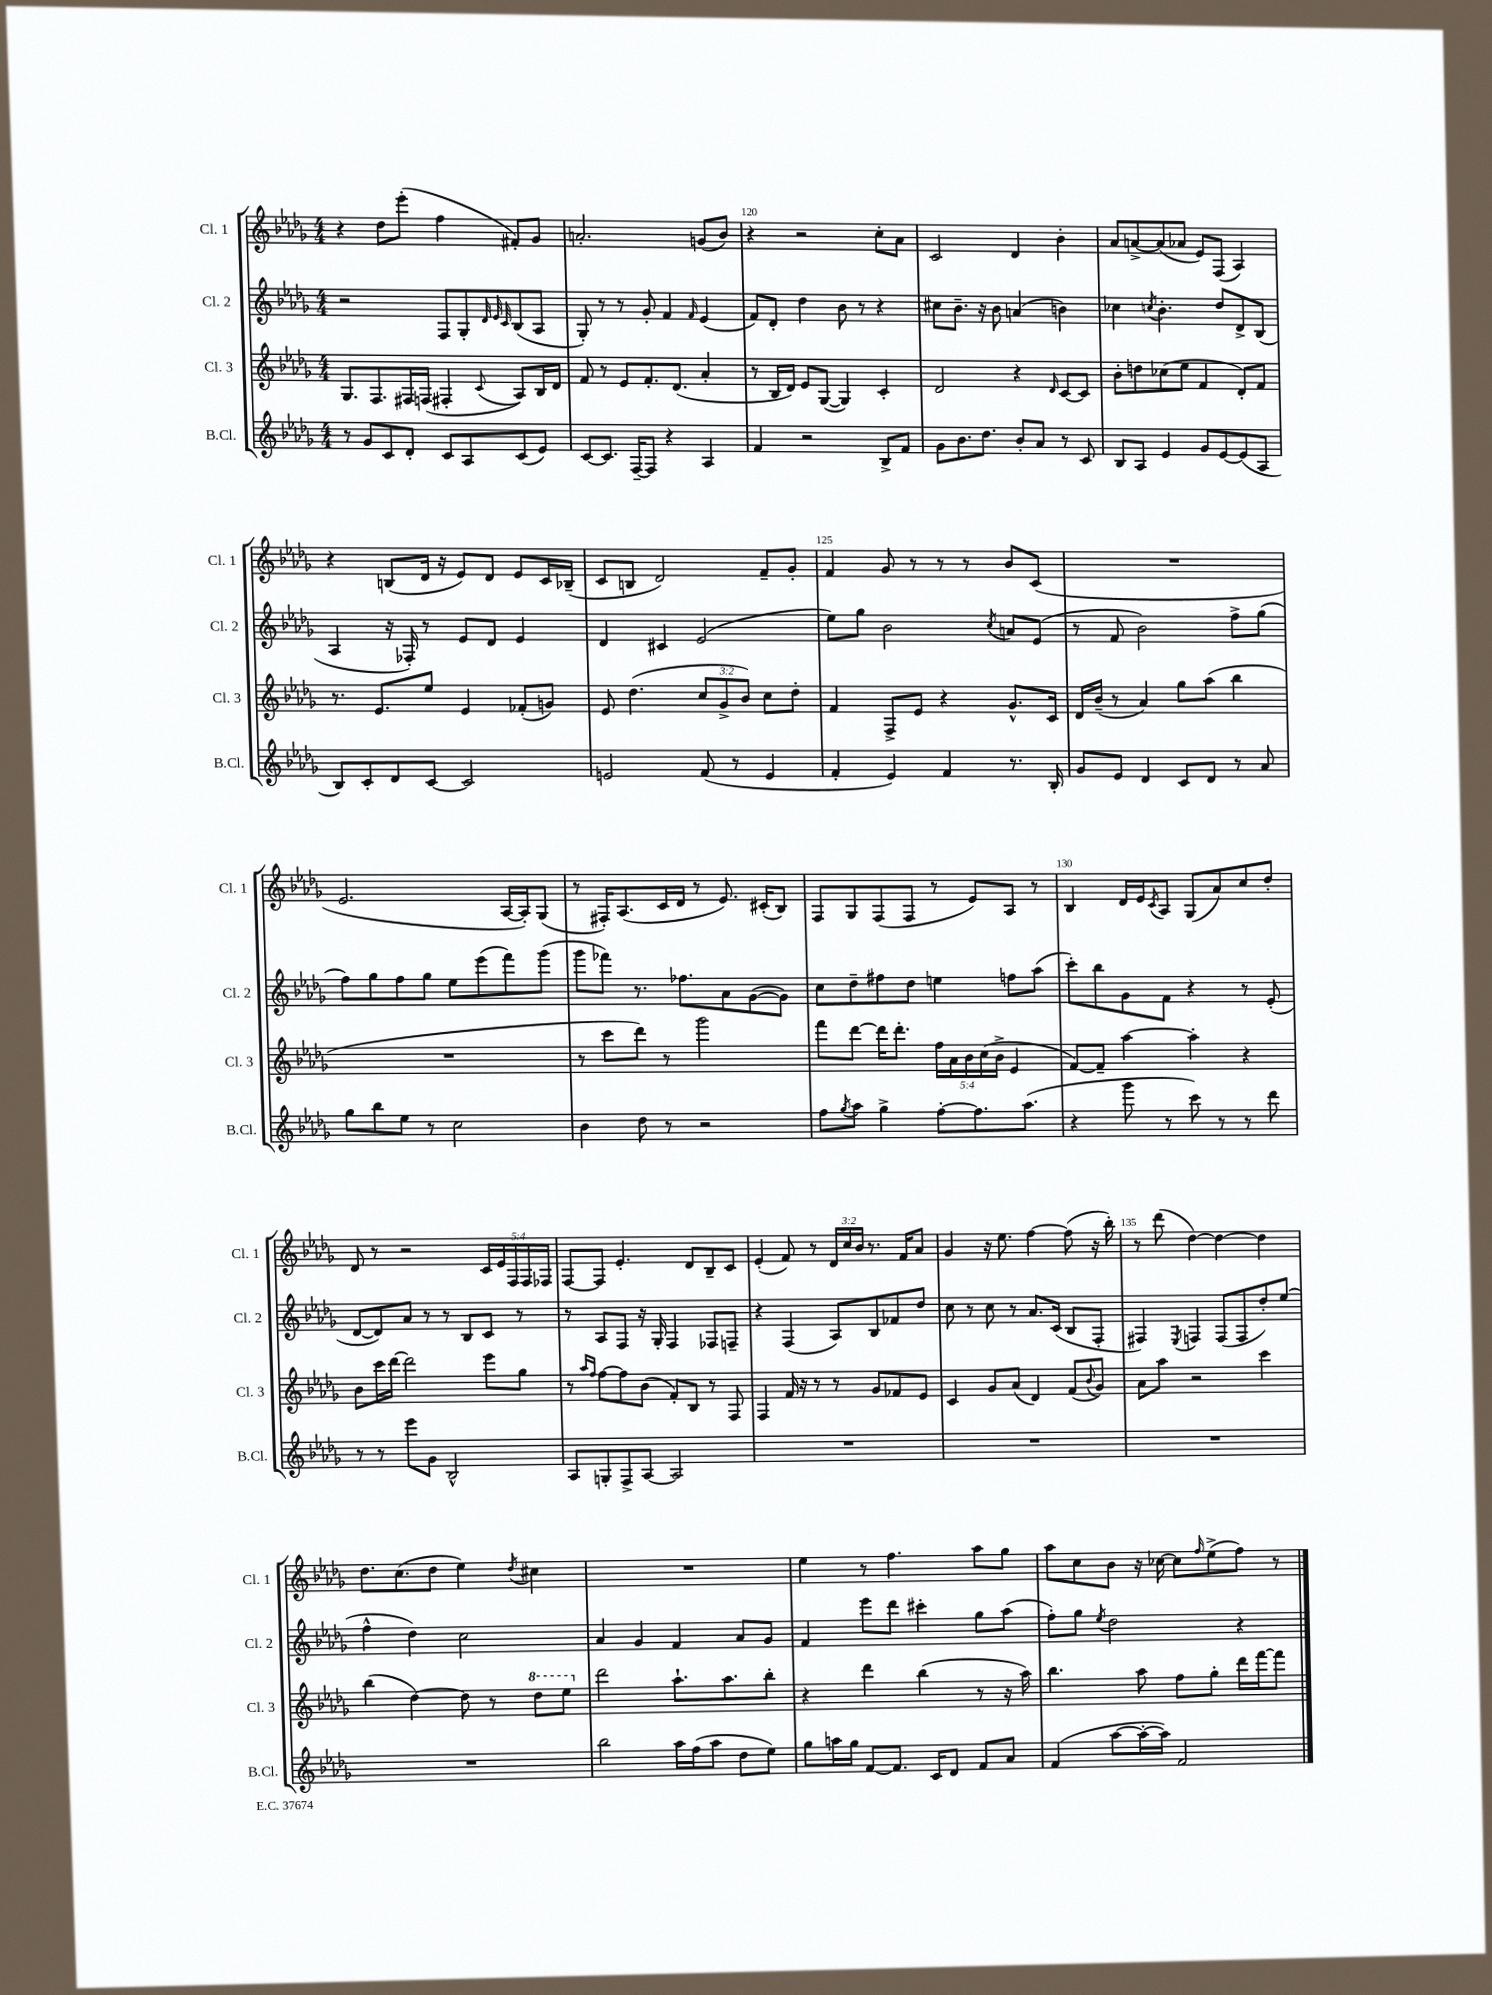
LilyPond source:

<<
\new StaffGroup <<
\new Staff = "s0" \with { instrumentName = "Cl. 1" shortInstrumentName = "Cl. 1" } {
    \clef treble \key des \major \numericTimeSignature \time 4/4 \override Staff.TupletNumber.text = #tuplet-number::calc-fraction-text
    r4 des''8 ees'''8-.( f''4 fis'8-.) ges'8 |
    a'2.-. g'8( bes'8) |
    r4 r2 c''8-. aes'8 |
    c'2 des'4 bes'4-. |
    aes'8 a'8~-> a'8( aes'8 ees'8) f8( aes4) |
    r4 b8( des'16 r16 ees'8) des'8 ees'8 c'16 bes16--( |
    c'8 b8 des'2) f'8-- ges'8-. |
    f'4 ges'8 r8 r8 r8 bes'8 c'8( |
    R1 |
    ees'2. aes16~ aes16-.) ges8( |
    r8 fis16-.) aes8.( c'16 des'16 r8 ees'8.) cis'16-.( bes8) |
    f8 ges8 f8( f8 r8 ees'8) aes8 r8 |
    bes4 des'16 ees'16 \acciaccatura { c'8 } aes8 ges8( aes'8) c''8 des''8-. |
    des'8 r8 r2 \tuplet 5/4 { c'16 ees'16 f16 f16 fes16 } |
    f8~ f8 ees'4.-. des'8 bes8-- c'8 |
    ees'4-.( f'8) r8 \tuplet 3/2 { des'16 c''16 bes'16 } r8. f'16 aes'8 |
    ges'4 r16 ees''8. f''4~ f''8( r16 bes''16-.) |
    r8 des'''8( des''4~) des''4~ des''4 |
    des''8. c''8.( des''8 ees''4) \acciaccatura { des''8 } cis''4 |
    R1 |
    ees''4 r8 f''4. aes''8 ges''8 |
    aes''8 c''8 bes'8 r16 ces''16~ ces''8 \grace { f''16 } ees''8->( f''8) r8 \bar "|." |
}
\new Staff = "s1" \with { instrumentName = "Cl. 2" shortInstrumentName = "Cl. 2" } {
    \clef treble \key des \major \numericTimeSignature \time 4/4
    r2 f8 ges8-. \grace { des'32 ees'32 c'32 } bes8( aes8 |
    ges8-.) r8 r8 ges'8-. f'4 \grace { f'16 } ees'4( |
    f'8) des'8-. des''4 bes'8 r8 r4 |
    cis''8 bes'8.-- r16 bes'8 a'4( b'4) |
    ces''4 \acciaccatura { c''8 } bes'4.-. des''8 des'8-> bes8( |
    aes4 r16 fes16-.) r8 ees'8 des'8 ees'4 |
    des'4 cis'4 ees'2( |
    ees''8) ges''8 bes'2 \acciaccatura { c''8 } a'8 ees'8( |
    r8 f'8 bes'2) f''8-> ges''8( |
    f''8) ges''8 f''8 ges''8 ees''8 ees'''8( f'''8) ges'''8( |
    ges'''8 fes'''8) r8. fes''8. aes'8 ges'8~( ges'8) |
    c''8 des''8-- fis''8 des''8 e''4 f''8 aes''8( |
    c'''8-.) bes''8 ges'8 f'8 r4 r8 ees'8-.( |
    des'8~ des'8) aes'8 r8 r8 bes8 c'8 r8 |
    r8 aes8 f8 r16 ges16-. f4 fes8 f8-- |
    r4 f4( aes8) bes8 fes'8 des''8 |
    c''8 r8 c''8 r8 aes'8. c'16( bes8 f8-. |
    fis4) \acciaccatura { ees8 } f4 f8( f8 des''8-.) ees''8( |
    f''4-^ des''4) c''2 |
    aes'4 ges'4 f'4 aes'8 ges'8 |
    f'4 ees'''8 des'''8 cis'''4-. ges''8 aes''8( |
    f''8-.) ges''8 \acciaccatura { ees''8 } des''2 r4 \bar "|." |
}
\new Staff = "s2" \with { instrumentName = "Cl. 3" shortInstrumentName = "Cl. 3" } {
    \clef treble \key des \major \numericTimeSignature \time 4/4 \override Staff.TupletNumber.text = #tuplet-number::calc-fraction-text
    ges8. f8. fis16 f16( fis4-. \appoggiatura { c'8 } aes8) bes16 des'16 |
    f'8 r8 ees'8 f'8.-. des'8.( aes'4-. |
    r8 bes16 des'16) ees'8 ges8~( ges4) c'4-. |
    des'2 r4 \grace { des'16 } c'8~ c'8 |
    bes'8-. d''8 ces''8( ees''8 f'4 des'8-.) f'8 |
    r8. ees'8. ees''8 ees'4 fes'8-.( g'8) |
    ees'8 des''4.( \tuplet 3/2 { c''8 ges'8-> bes'8) } c''8 des''8-. |
    f'4 f8-> ees'8 r4 ges'8.-^ c'16 |
    des'16 bes'16--( r8 aes'4) ges''8 aes''8( bes''4 |
    R1 |
    r8 c'''8 des'''8) r8 ges'''2 |
    f'''8 des'''8~ des'''16 des'''8.-. \tuplet 5/4 { f''16 aes'16 bes'16 c''16( bes'16-> } ees'4 |
    f'8~) f'8-- aes''4~ aes''4-. r4 |
    bes'8 c'''16 des'''16~ des'''2 ees'''8 ges''8 |
    r8 \grace { aes''16 f''16 } f''8~ f''8 bes'8( f'8-.) bes8 r8 f8 |
    f4 f'16 r16 r8 r8 ges'8 fes'8 ees'8 |
    c'4 ges'8 aes'8( des'4) f'8( \appoggiatura { bes'8 } ges'8) |
    aes'8 aes''8 r2 c'''4 |
    bes''4( des''4~) des''8 r8 \ottava #1 des'''8 ees'''8 \ottava #0 |
    des'''2 aes''8.-! aes''8. bes''8-. |
    r4 des'''4 bes''4( r8 r16 aes''16) |
    bes''4. aes''8 f''8 ges''8-. des'''16 f'''16~ f'''8 \bar "|." |
}
\new Staff = "s3" \with { instrumentName = "B.Cl." shortInstrumentName = "B.Cl." } {
    \clef treble \key des \major \numericTimeSignature \time 4/4
    r8 ges'8 c'8 des'8-. c'8 aes8 c'8( ees'8) |
    c'8~ c'8. f16~-- f8 r4 aes4 |
    f'4 r2 bes8-> f'8 |
    ges'8 bes'8. des''8. bes'8-. aes'8 r8 c'8 |
    bes8 aes8 ees'4 ges'8 ees'8~ ees'8( aes8 |
    bes8) c'8-. des'8 c'8~ c'2 |
    e'2 f'8( r8 e'4 |
    f'4-. ees'4) f'4 r8. bes16-. |
    ges'8 ees'8 des'4 c'8 des'8 r8 aes'8 |
    ges''8 bes''8 ees''8 r8 c''2 |
    bes'4 des''8 r8 r2 |
    f''8 \acciaccatura { ges''8 } aes''8 ges''4-> f''8~-. f''8. aes''8.( |
    r4 ges'''8 r8 c'''8) r8 r8 des'''8 |
    r8 r8 ees'''8 ges'8 bes2-^ |
    aes8 g8-. f8-> aes8~ aes2 |
    R1 |
    R1 |
    R1 |
    R1 |
    bes''2 aes''16 f''16( aes''8 des''8 ees''8) |
    ges''8 a''16 ges''16 f'8~ f'8. c'16 des'8 f'8 aes'8 |
    f'4( aes''8~ aes''16~-. aes''16) f'2 \bar "|." |
}
>>
>>
\layout { \context { \Score currentBarNumber = #118 \override BarNumber.break-visibility = ##(#f #t #t) barNumberVisibility = #(every-nth-bar-number-visible 5) } }
